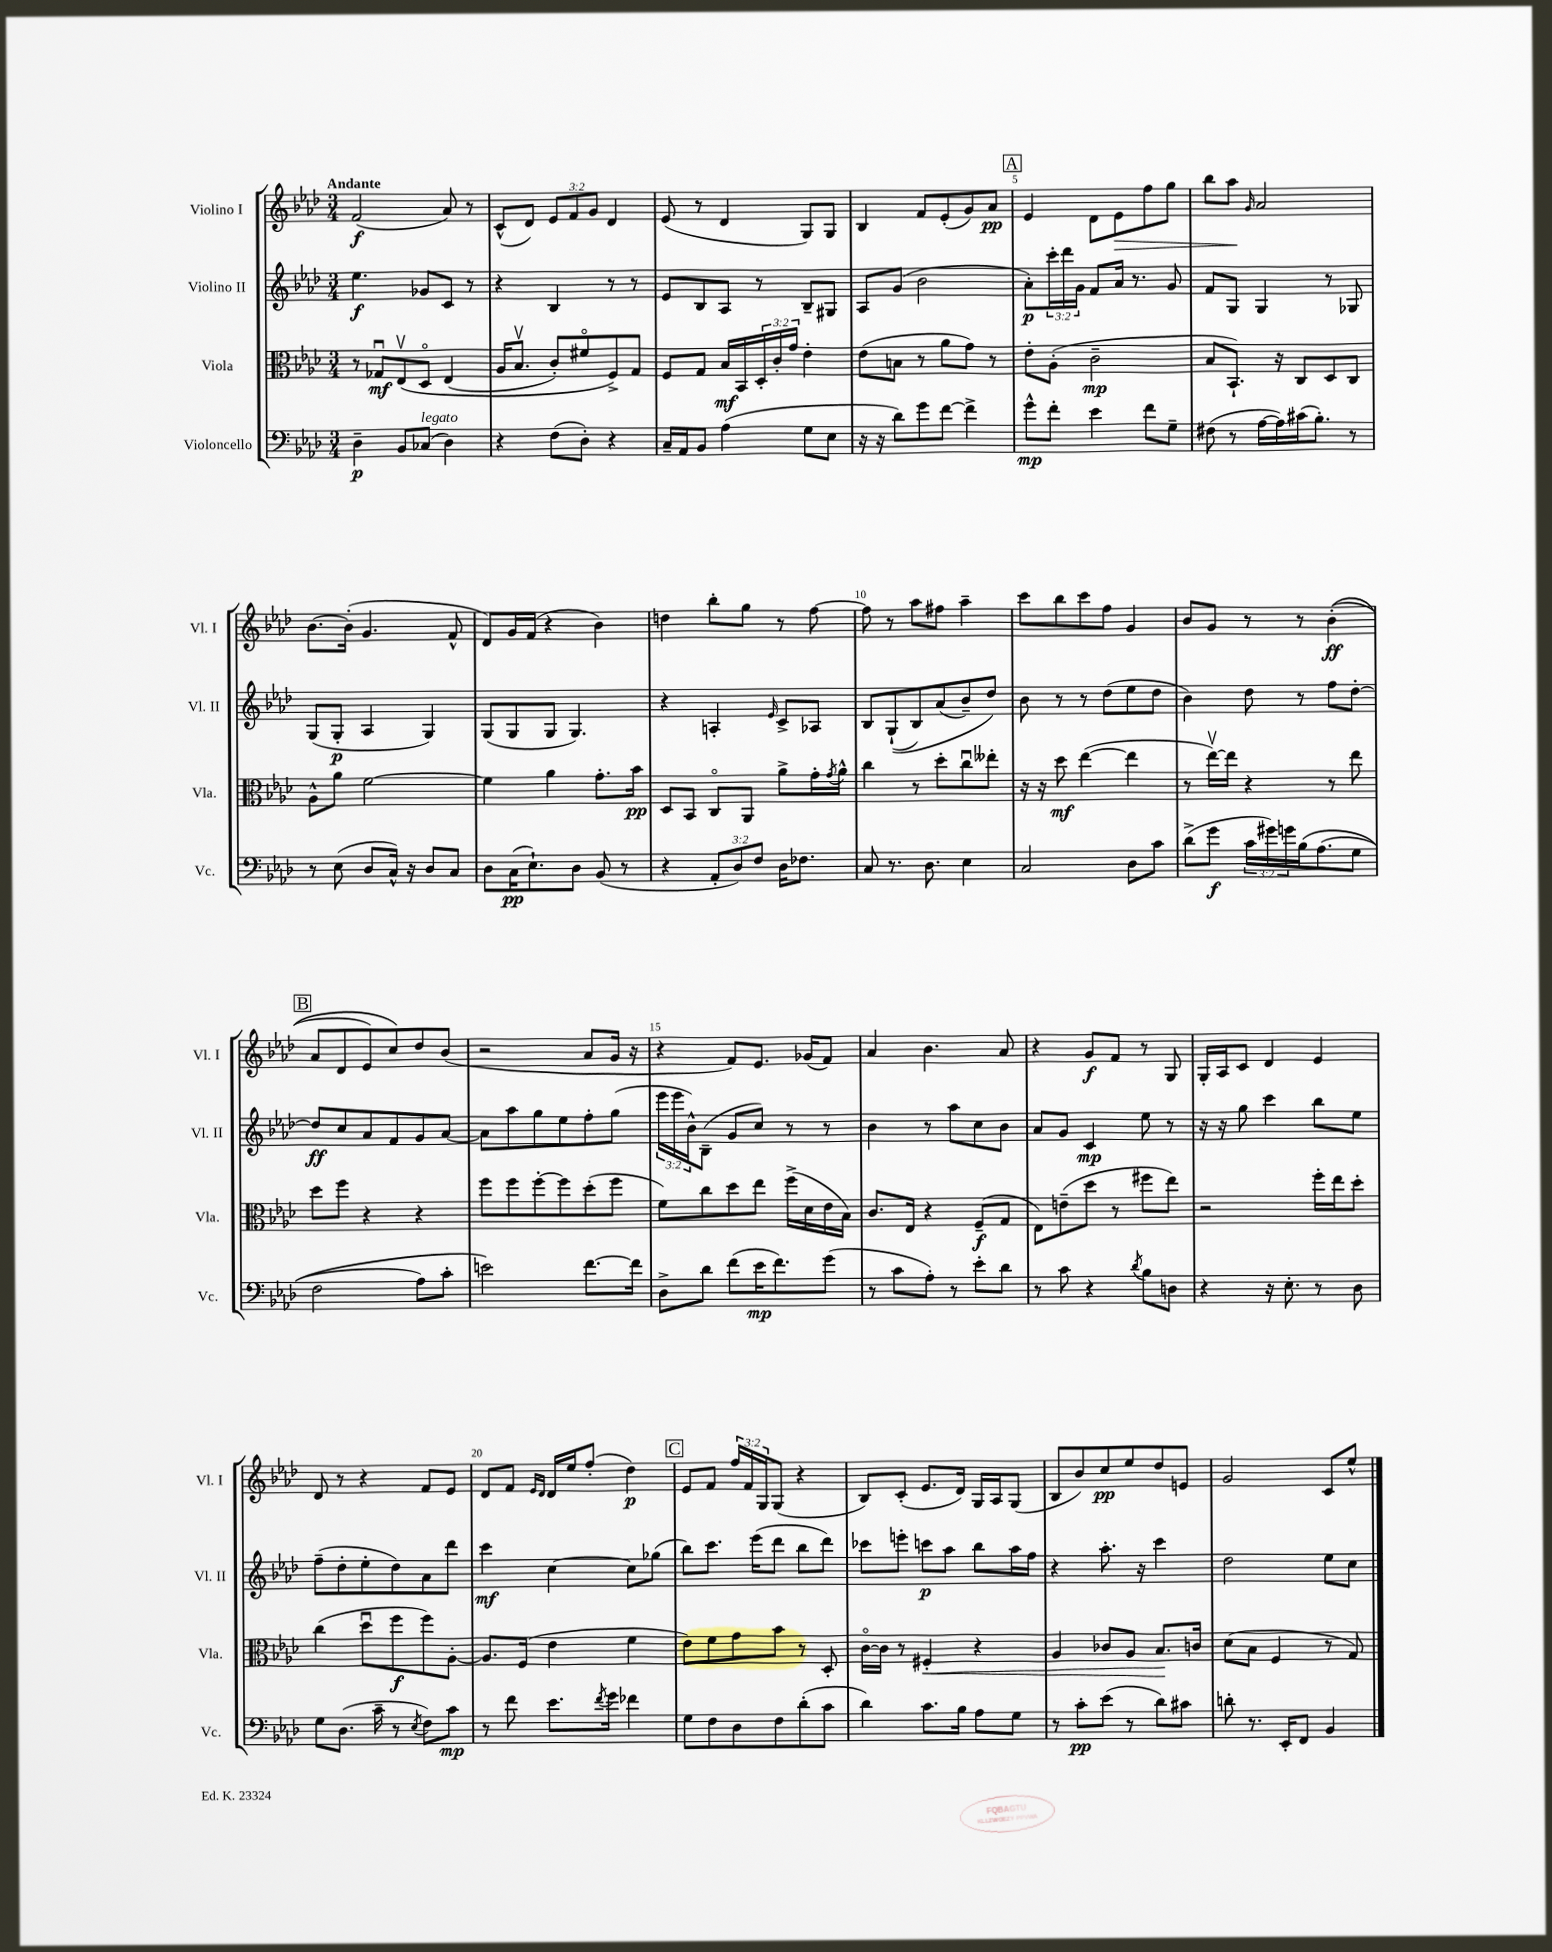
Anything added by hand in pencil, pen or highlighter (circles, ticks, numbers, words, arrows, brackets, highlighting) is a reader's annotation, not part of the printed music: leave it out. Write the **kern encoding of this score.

**kern	**kern	**kern	**kern
*staff4	*staff3	*staff2	*staff1
*clefF4	*clefC3	*clefG2	*clefG2
*k[b-e-a-d-]	*k[b-e-a-d-]	*k[b-e-a-d-]	*k[b-e-a-d-]
*M3/4	*M3/4	*M3/4	*M3/4
4D-~	8r	4.ee-	(2f
.	8G-u	.	.
8BB-	&(8E-v	.	.
(8C-	8D-o	8g-	.
4D-)	(4E-	8c	8a-)
.	.	8r	8r
=	=	=	=
4r	16A-	4r	(8c^^
.	8.B-v	.	.
.	.	.	8d-)
(8F	8c')	4B-	12e-
.	.	.	12f
8D-')	8f#o	.	.
.	.	.	12g
4r	8F^&)	8r	4d-
.	8G	8r	.
=	=	=	=
16C~	8F	8e-	(8e-
16AA-	.	.	.
8BB-	8G	8B-	8r
(4A-	16B-	8A-	4d-
.	16BB-	.	.
.	24D-'	8r	.
.	24c'	.	.
.	24g	.	.
8G	4e-'	8B-~	8G)
8E-	.	8G#	8G
=	=	=	=
16r	(8e-	8A-	4B-
16r	.	.	.
8d-)	8B	(8g	.
8g	8r	2b-	8f
[8f	8a-	.	(8e-'
4f^]	8g)	.	8g)
.	8r	.	8a-
=	=	=	=
8g^^	8e-'	8a-')	4e-
8f'	(8A-'	24ccc'	.
.	.	24ddd-	.
.	.	24g	.
4e-	2c~	8f	8d-
.	.	16a-	8e-
.	.	8.r	.
8f	.	.	8ff
8G~	.	8g	8gg
=	=	=	=
(8F#	8B-	8f	8bb-
8r	8.BB-`)	8G	8aa-
.	.	.	16qqg
[16A-	.	4G	2a-
16A-])	16r	.	.
(16c#	8C	.	.
8.B-')	.	.	.
.	8D-	8r	.
8r	8C	8G-	.
=	=	=	=
8r	8A-^^	(8G	[8.b-
(8E-	8a-	8G'	.
.	.	.	(16b-']
8D-	[2f	4A-	4.g
16C^^)	.	.	.
16r	.	.	.
8D-	.	4G)	.
8C	.	.	8f^^
=	=	=	=
8D-	4f]	(8G	8d-)
(16C	.	8G	16g
8.E-`)	.	.	(16f
.	4a-	8G	4r
8D-	.	4.G)	.
(8BB-	8.g'	.	4b-)
8r	.	.	.
.	16b-	.	.
=	=	=	=
4r	8D-	4r	4dd
.	8BB-	.	.
12AA-'	8Co	4A'	8bb-'
12D-)	.	.	.
.	8AA-	.	8gg
12F	.	.	.
.	.	16qqe-	.
16D-	8a-^	8c^	8r
8.F-	.	.	.
.	16g'	8A-	[8ff
.	8qg	.	.
.	16a-^^	.	.
=	=	=	=
8C	4cc	8B-	8ff]
8.r	.	&((8G`	8r
.	8r	8B-)	8aa-
8.D-	.	.	.
.	8dd-'	(8a-	8ff#
4E-	8ccu	8b-~)	4aa-~
.	8ee--'	8dd-&)	.
=	=	=	=
2C	16r	8b-	8ccc
.	16r	.	.
.	8dd-	8r	8bb-
.	([4ee-	8r	8ccc
.	.	(8dd-	8ff
8D-	4ee-]	8ee-	4g
8c	.	8dd-	.
=	=	=	=
(8d-^	8r	4b-)	8b-
8g	[16ee-v)	.	8g
.	16ee-]	.	.
24c	4r	8dd-	8r
24g#)	.	.	.
24g	.	.	.
&(16B-	.	8r	8r
(8.A-	.	.	.
.	8r	8ff	&((4b-'
8G	8ee-	[8dd-'	.
=	=	=	=
2F	8dd-	8dd-]	8a-
.	8ff	8cc	8d-
.	4r	8a-	8e-)
.	.	8f	8cc&)
8A-)	4r	8g	8dd-
8c'	.	[8a-	(8b-
=	=	=	=
2e&)	8ff	8a-]	2r
.	8ff	8aa-	.
.	[8ff'	8gg	.
.	8ff]	8ee-	.
[8.f	(8dd-'	8ff'	8a-
.	8ff	(8gg	16g
16f]	.	.	16r
=	=	=	=
8D-^	8f)	24eee-	4r
.	.	24eee-	.
.	.	24b-^^)	.
8d-	8cc	(8B-~	.
(8f	8dd-	8g	8f)
16e-	8ee-	8cc)	8.e-
8.f)	.	.	.
.	(16ff^	8r	.
.	16d-	.	(16g-
(8g	16e-	8r	8f)
.	16B-)	.	.
=	=	=	=
8r	8.c	4b-	4a-
8c	.	.	.
.	16E-	.	.
8A-')	4r	8r	4.b-
8r	.	8aa-	.
8e-'	(8F~	8cc	.
8d-	8G	8b-	8a-
=	=	=	=
8r	8E-)	8a-	4r
8c	(8e~	8g	.
4r	8dd-	4c	8g
.	8r	.	8f
8qd-	.	.	.
8B-	8ff#	8ee-	8r
8D	8ee-)	8r	8G
=	=	=	=
4r	2r	16r	16G'
.	.	16r	16A-
.	.	8gg	8c
16r	.	4ccc	4d-
8.E-'	.	.	.
8r	16ff'	8bb-	4e-
.	16ee-	.	.
8D-	8dd-'	8ee-	.
=	=	=	=
8G	(4cc	(8ff~	8d-
(8.D-	.	8dd-'	8r
.	8dd-u	8ee-'	4r
16c~	.	.	.
8r	8ff	8dd-)	.
8qE-	.	.	.
8F)	8ff)	8a-	8f
8c	[8A-'	8ddd-	8e-
=	=	=	=
8r	8.A-]	4ccc	8d-
8f	.	.	8f
.	(16F	.	.
.	.	.	16qqe-
.	.	.	16qqd-
8.e-	4e-	[4cc	16d-
.	.	.	16ee-
.	.	.	(8ff'
8qf	.	.	.
16g	.	.	.
4f-	4f	8cc]	4dd-)
.	.	(8gg-	.
=	=	=	=
8G	8e-)	8bb-)	8e-
8F	8f	8.ccc	8f
8D-	8g	.	24ff
.	.	.	24f
.	.	(16eee-	.
.	.	.	24G
8F	8b-	8ddd-	(8G
(8d-'	8r	8bb-	4r
8c	8D-'	8ddd-)	.
=	=	=	=
4d-)	[16co	8ccc-	8B-)
.	16c]	.	.
.	8r	8eee'	(8c'
8.c	4F#'	8ccc	8.e-
.	.	8aa-	.
16B-	.	.	16d-)
8A-	4r	8bb-	16G
.	.	.	16A-
8G	.	16aa-	(8G
.	.	16ff	.
=	=	=	=
8r	4A-	4r	8B-
8c'	.	.	8b-)
(8e-	8c-	8.aa-'	8cc
8r	8A-	.	8ee-
.	.	16r	.
8d-)	8.B-	4ccc	8dd-
8c#	.	.	8e
.	16c	.	.
=	=	=	=
8d'	(8d-	2dd-	2g
8.r	8B-	.	.
.	4F	.	.
16EE-'	.	.	.
8FF	.	.	.
4BB-	8r	8ee-	8c
.	8G)	8cc	8ee-^^
==	==	==	==
*-	*-	*-	*-
